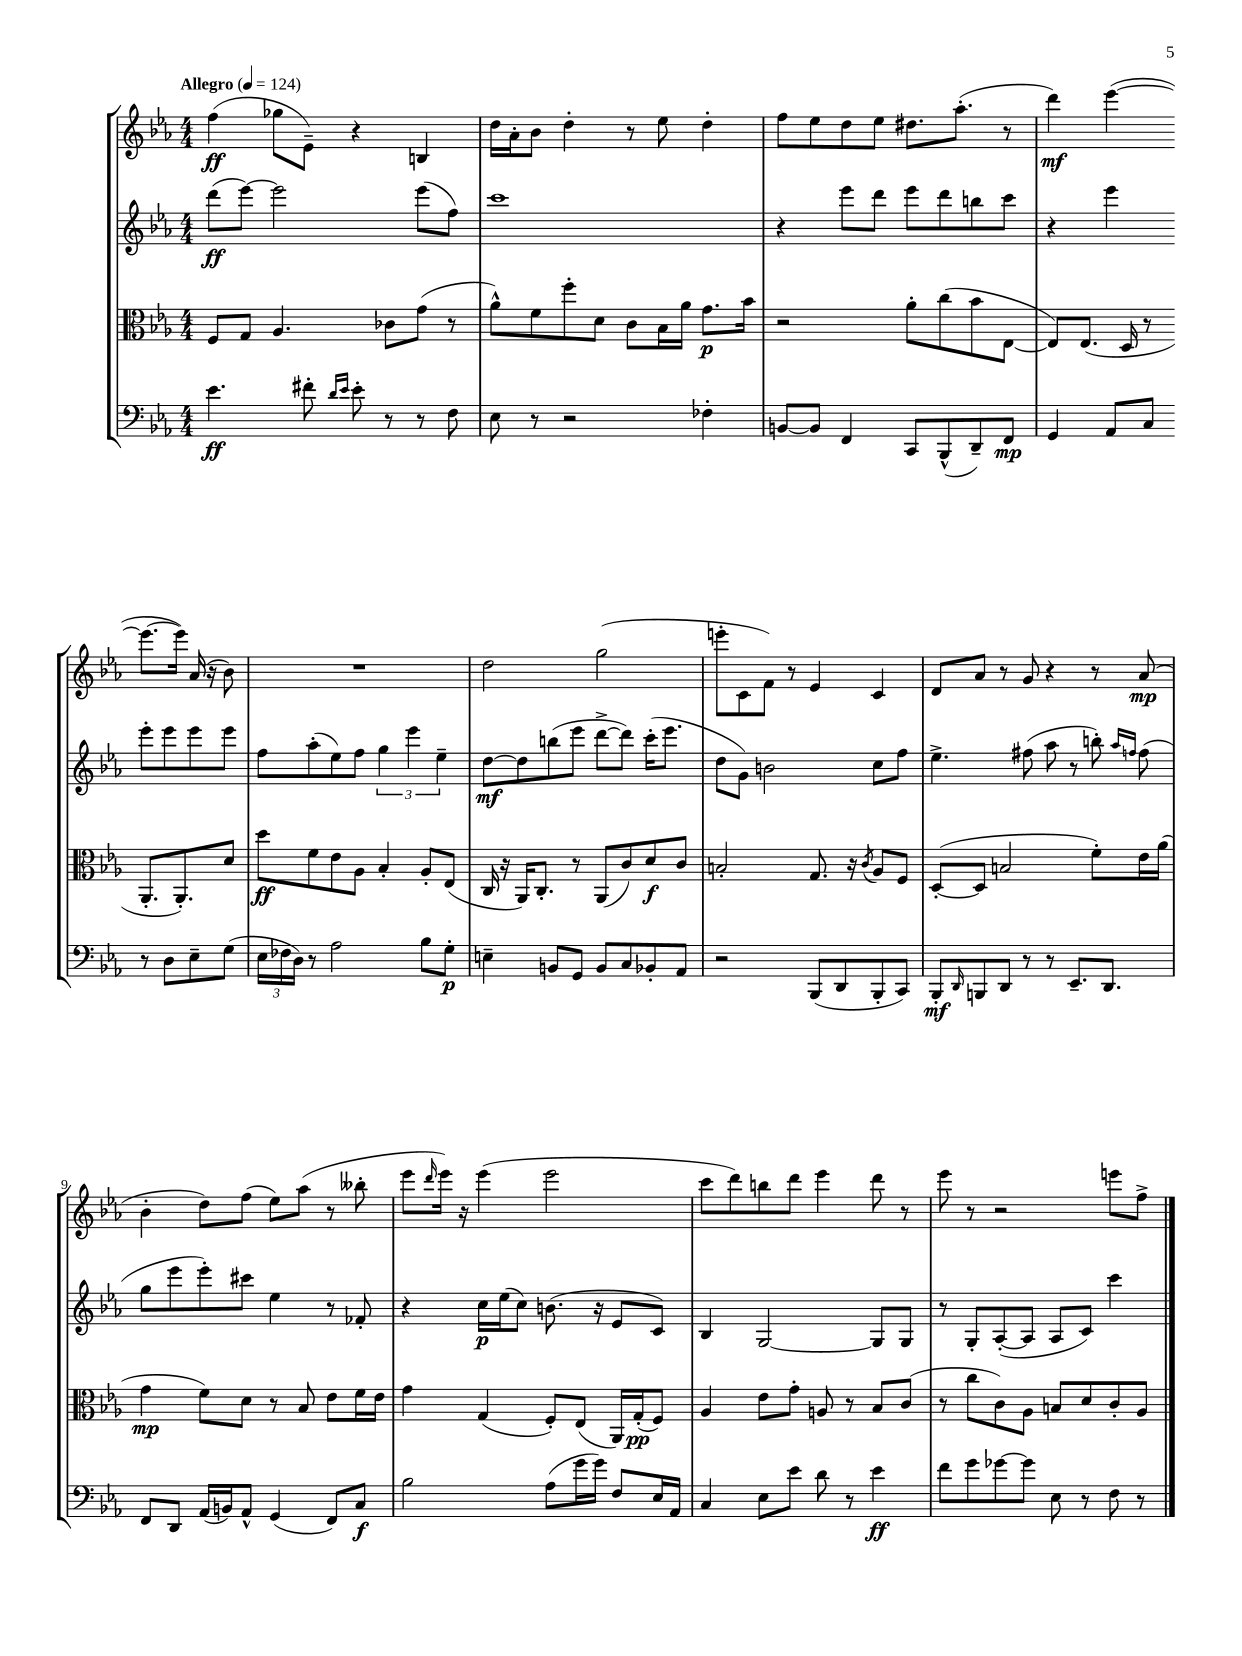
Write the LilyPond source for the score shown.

<<
\new StaffGroup <<
\new Staff = "s0" {
    \clef treble \key ees \major \numericTimeSignature \time 4/4 \tempo "Allegro" 4 = 124
    f''4\ff( ges''8 ees'8--) r4 b4 |
    d''16 aes'16-. bes'8 d''4-. r8 ees''8 d''4-. |
    f''8 ees''8 d''8 ees''8 dis''8. aes''8.-.( r8 |
    d'''4\mf) ees'''4~( ees'''8.~ ees'''16) aes'16( r16 bes'8) |
    R1 |
    d''2 g''2( |
    e'''8-. c'8 f'8) r8 ees'4 c'4 |
    d'8 aes'8 r8 g'8 r4 r8 aes'8\mp( |
    bes'4-. d''8) f''8( ees''8) aes''8( r8 beses''8-. |
    ees'''8 \grace { d'''16 } ees'''16) r16 ees'''4( ees'''2 |
    c'''8 d'''8) b''8 d'''8 ees'''4 d'''8 r8 |
    ees'''8 r8 r2 e'''8 f''8-> \bar "|." |
}
\new Staff = "s1" {
    \clef treble \key ees \major \numericTimeSignature \time 4/4
    d'''8\ff( ees'''8~) ees'''2 ees'''8( f''8) |
    c'''1 |
    r4 ees'''8 d'''8 ees'''8 d'''8 b''8 c'''8 |
    r4 ees'''4 ees'''8-. ees'''8 ees'''8 ees'''8 |
    f''8 aes''8-.( ees''8) f''8 \tuplet 3/2 { g''4 ees'''4 ees''4-- } |
    d''8~\mf d''8 b''8( ees'''8 d'''8~-> d'''8) c'''16-.( ees'''8. |
    d''8 g'8) b'2 c''8 f''8 |
    ees''4.-> fis''8( aes''8 r8 b''8-.) \grace { aes''16 f''16 } f''8( |
    g''8 ees'''8 ees'''8-.) cis'''8 ees''4 r8 fes'8-. |
    r4 c''16\p ees''16( c''8) b'8.( r16 ees'8 c'8) |
    bes4 g2~ g8 g8 |
    r8 g8-. aes8~-.( aes8 aes8 c'8) c'''4 \bar "|." |
}
\new Staff = "s2" {
    \clef alto \key ees \major \numericTimeSignature \time 4/4
    f8 g8 aes4. ces'8 g'8( r8 |
    aes'8-^) f'8 f''8-. d'8 c'8 bes16 aes'16 g'8.\p bes'16 |
    r2 aes'8-. c''8( bes'8 ees8~ |
    ees8) ees8.( d16 r8 aes,8.-. aes,8.-.) d'8 |
    d''8\ff f'8 ees'8 aes8 bes4-. aes8-. ees8( |
    c16 r16 aes,16) c8.-. r8 aes,8( c'8) d'8\f c'8 |
    b2-. g8. r16 \acciaccatura { c'8 } aes8 f8 |
    d8~-.( d8 b2 f'8-.) ees'16 aes'16( |
    g'4\mp f'8) d'8 r8 bes8 ees'8 f'16 ees'16 |
    g'4 g4( f8-.) ees8( aes,16) g16-.\pp( f8) |
    aes4 ees'8 g'8-. a8 r8 bes8 c'8( |
    r8 c''8 c'8) aes8 b8 d'8 c'8-. aes8 \bar "|." |
}
\new Staff = "s3" {
    \clef bass \key ees \major \numericTimeSignature \time 4/4
    ees'4.\ff fis'8-. \grace { d'16 ees'16 } ees'8-. r8 r8 f8 |
    ees8 r8 r2 fes4-. |
    b,8~ b,8 f,4 c,8 bes,,8-^( d,8--) f,8\mp |
    g,4 aes,8 c8 r8 d8 ees8-- g8( |
    \tuplet 3/2 { ees16 fes16 d16) } r8 aes2 bes8 g8-.\p |
    e4-- b,8 g,8 b,8 c8 bes,8-. aes,8 |
    r2 bes,,8( d,8 bes,,8-. c,8) |
    bes,,8-.\mf \grace { d,16 } b,,8 d,8 r8 r8 ees,8.-- d,8. |
    f,8 d,8 aes,16( b,16) aes,8-^ g,4( f,8) c8\f |
    bes2 aes8( g'16 g'16) f8 ees16 aes,16 |
    c4 ees8 ees'8 d'8 r8 ees'4\ff |
    f'8 g'8 ges'8~ ges'8 ees8 r8 f8 r8 \bar "|." |
}
>>
>>
